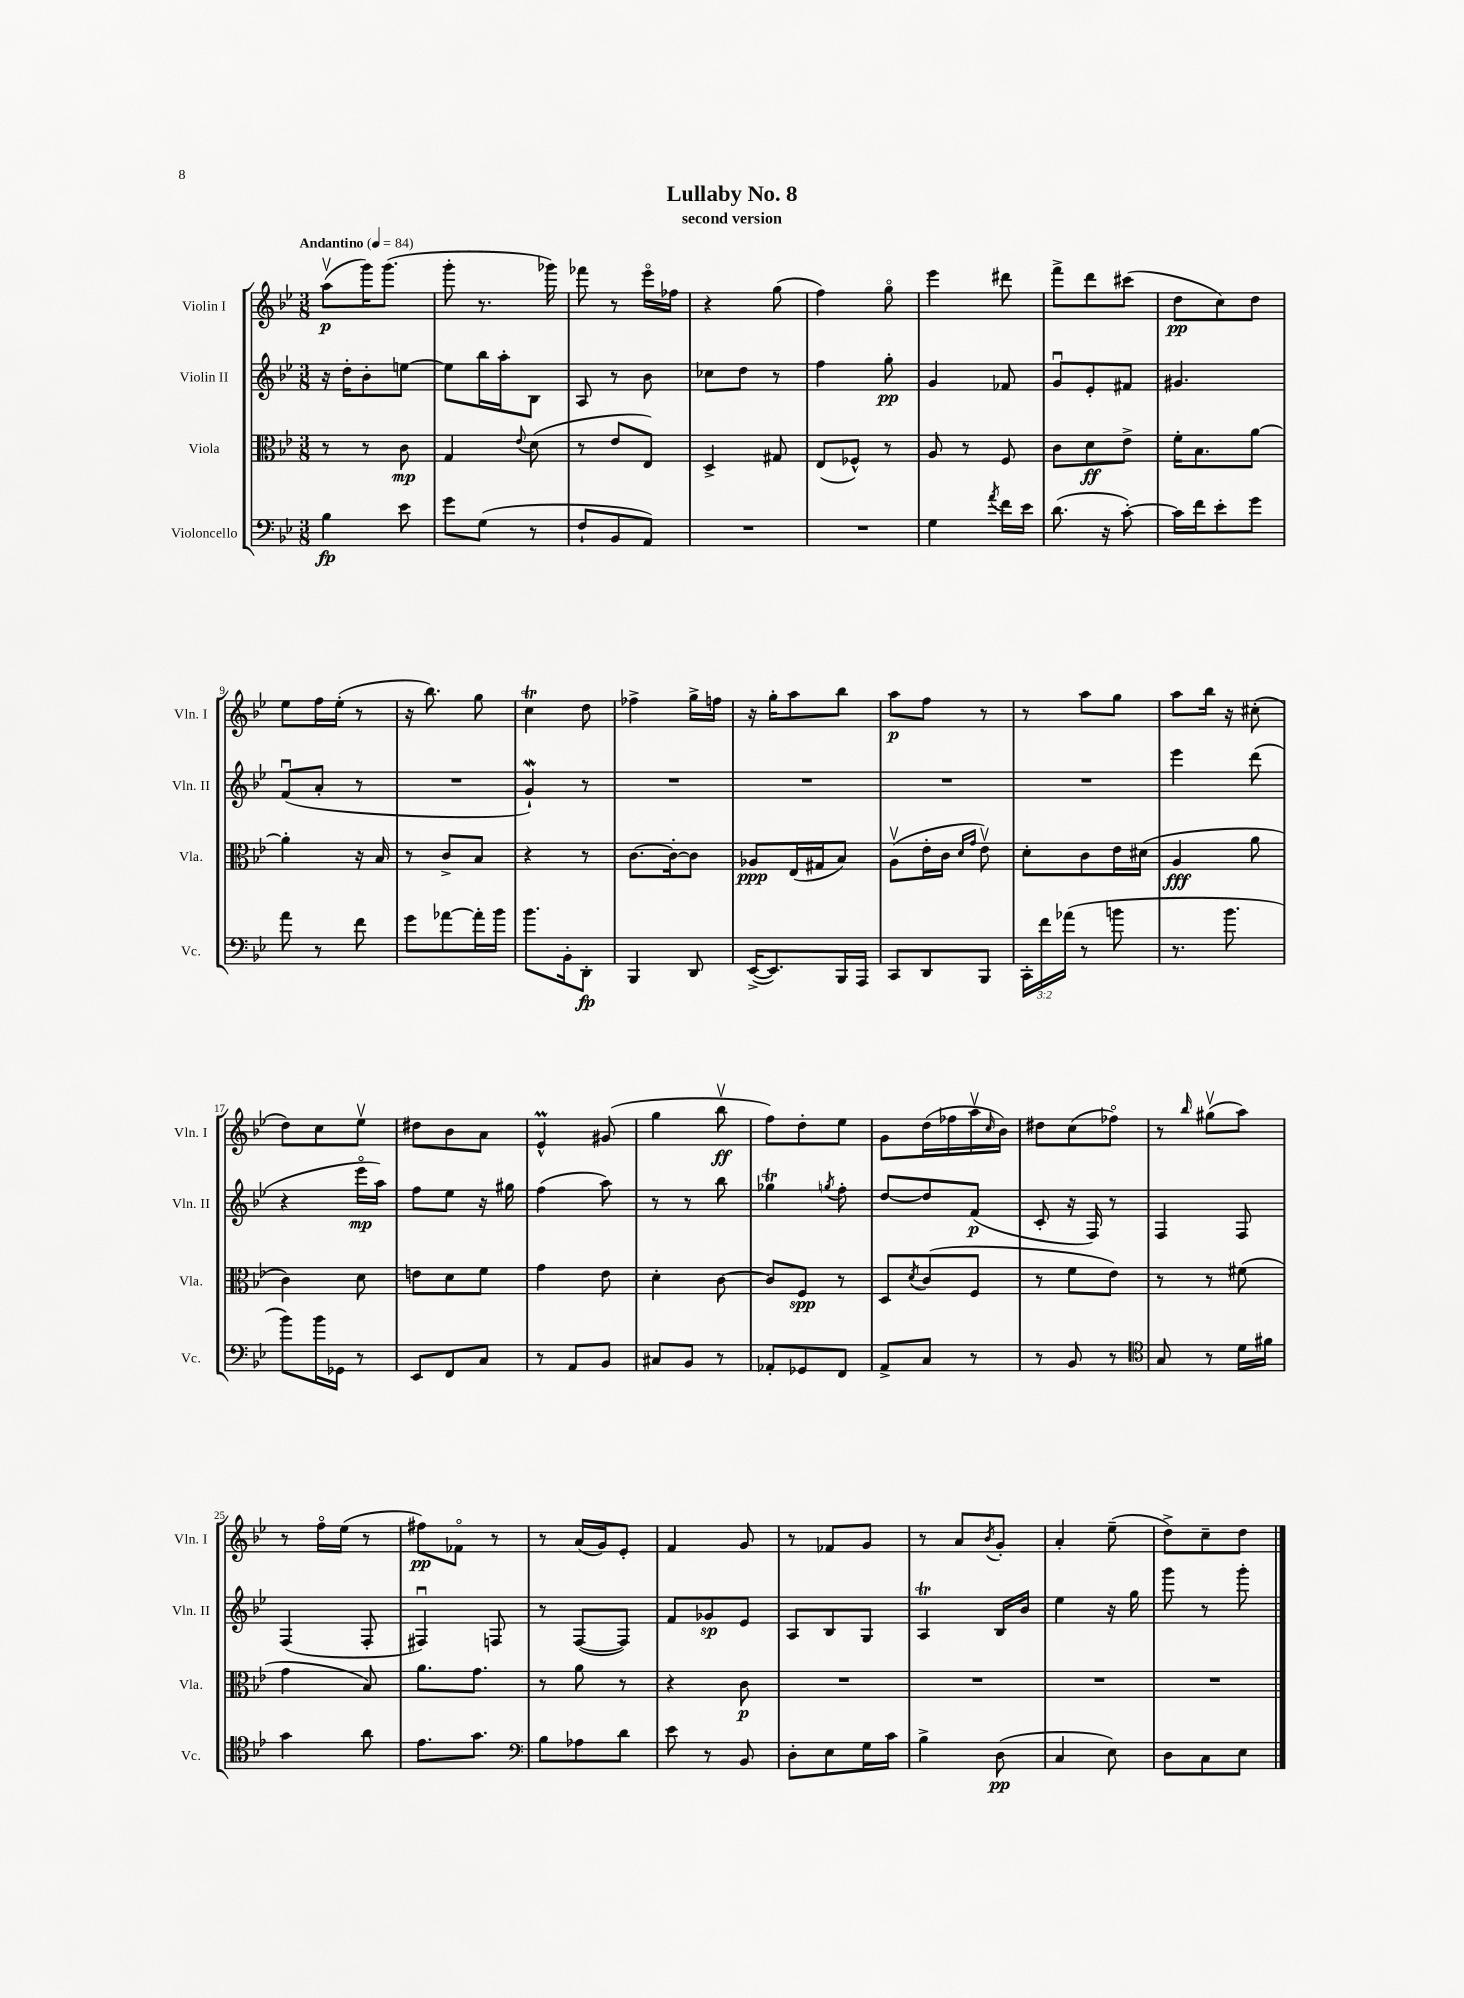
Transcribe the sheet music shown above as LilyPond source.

\header { title = "Lullaby No. 8" subtitle = "second version" }
<<
\new StaffGroup <<
\new Staff = "s0" \with { instrumentName = "Violin I" shortInstrumentName = "Vln. I" } {
    \clef treble \key bes \major \numericTimeSignature \time 3/8 \tempo "Andantino" 4 = 84
    a''8\upbow\p( g'''16) g'''8.( |
    g'''8-. r8. ges'''16) |
    fes'''8 r8 ees'''16\flageolet fes''16 |
    r4 g''8( |
    f''4) g''8\flageolet |
    ees'''4 dis'''8 |
    f'''8-> d'''8 cis'''8( |
    d''8\pp c''8) d''8 |
    ees''8 f''16 ees''16-.( r8 |
    r16 bes''8.) g''8 |
    c''4\trill d''8 |
    fes''4-> g''16-> f''16 |
    r16 g''16-. a''8 bes''8 |
    a''8\p f''8 r8 |
    r8 a''8 g''8 |
    a''8 bes''16 r16 cis''8-.( |
    d''8) c''8 ees''8\upbow |
    dis''8 bes'8 a'8 |
    ees'4-^\prall gis'8( |
    g''4 bes''8\upbow\ff |
    f''8) d''8-. ees''8 |
    g'8 d''16( fes''16 a''16\upbow \grace { c''16 } bes'16) |
    dis''8 c''8( fes''8\flageolet) |
    r8 \grace { bes''16 } gis''8\upbow( a''8) |
    r8 f''16\flageolet ees''16( r8 |
    fis''8\pp) fes'8\flageolet r8 |
    r8 a'16( g'16) ees'8-. |
    f'4 g'8 |
    r8 fes'8 g'8 |
    r8 a'8 \acciaccatura { bes'8 } g'8-. |
    a'4-. ees''8--( |
    d''8->) c''8-- d''8 \bar "|." |
}
\new Staff = "s1" \with { instrumentName = "Violin II" shortInstrumentName = "Vln. II" } {
    \clef treble \key bes \major \numericTimeSignature \time 3/8
    r16 d''16-. bes'8-. e''8~ |
    e''8 bes''16 a''16-. bes8 |
    a8 r8 bes'8 |
    ces''8 d''8 r8 |
    f''4 g''8-.\pp |
    g'4 fes'8 |
    g'8\downbow ees'8-. fis'8 |
    gis'4. |
    f'8\downbow( a'8-. r8 |
    R4. |
    g'4-!\mordent) r8 |
    R4. |
    R4. |
    R4. |
    R4. |
    ees'''4 d'''8( |
    r4 ees'''16\flageolet\mp a''16) |
    f''8 ees''8 r16 gis''16 |
    f''4( a''8) |
    r8 r8 bes''8 |
    ges''4\trill \acciaccatura { g''8 } f''8-. |
    d''8~ d''8 f'8\p( |
    c'8-. r16 f16) r8 |
    f4 f8 |
    f4( f8-. |
    fis4\downbow) f8 |
    r8 f8~( f8) |
    f'8 ges'8\sp ees'8 |
    a8 bes8 g8 |
    a4\trill bes16 bes'16 |
    ees''4 r16 g''16 |
    g'''8 r8 g'''8-. \bar "|." |
}
\new Staff = "s2" \with { instrumentName = "Viola" shortInstrumentName = "Vla." } {
    \clef alto \key bes \major \numericTimeSignature \time 3/8
    r8 r8 c'8\mp |
    g4 \appoggiatura { ees'8 } d'8( |
    r8 ees'8 ees8) |
    d4-> gis8 |
    ees8( fes8-^) r8 |
    a8 r8 f8 |
    c'8 d'8\ff ees'8-> |
    f'16-. bes8. a'8~ |
    a'4-. r16 bes16 |
    r8 c'8-> bes8 |
    r4 r8 |
    c'8.~ c'16~-. c'8 |
    aes8\ppp ees16( gis16 bes8) |
    a8\upbow( ees'16-. c'16 \grace { d'16 g'16 } ees'8\upbow) |
    d'8-. c'8 ees'16 dis'16( |
    a4\fff a'8 |
    c'4) d'8 |
    e'8 d'8 f'8 |
    g'4 ees'8 |
    d'4-. c'8~ |
    c'8 f8\spp r8 |
    d8 \acciaccatura { d'8 } c'8( f8 |
    r8 f'8 ees'8) |
    r8 r8 fis'8( |
    g'4 bes8) |
    a'8. g'8. |
    r8 a'8 r8 |
    r4 c'8\p |
    R4. |
    R4. |
    R4. |
    R4. \bar "|." |
}
\new Staff = "s3" \with { instrumentName = "Violoncello" shortInstrumentName = "Vc." } {
    \clef bass \key bes \major \numericTimeSignature \time 3/8 \override Staff.TupletNumber.text = #tuplet-number::calc-fraction-text
    bes4\fp ees'8 |
    g'8 g8( r8 |
    f8-! bes,8 a,8) |
    R4. |
    R4. |
    g4 \acciaccatura { a'8 } f'16 ees'16 |
    d'8.( r16 c'8~-.) |
    c'16 f'16 ees'8-. g'8 |
    a'8 r8 f'8 |
    g'8 aes'8~ aes'16-. bes'16 |
    bes'8. bes,16-. d,8-.\fp |
    bes,,4 d,8 |
    ees,16~->( ees,8.) bes,,16 a,,16 |
    c,8 d,8 bes,,8 |
    \tuplet 3/2 { c,16-. f'16 aes'16( } r8 b'8 |
    r8. bes'8. |
    bes'8) bes'16 ges,16 r8 |
    ees,8 f,8 c8 |
    r8 a,8 bes,8 |
    cis8 bes,8 r8 |
    aes,8-. ges,8 f,8 |
    a,8-> c8 r8 |
    r8 bes,8 r8 |
    \clef tenor g8 r8 d'16 fis'16 |
    g'4 a'8 |
    ees'8. g'8. |
    \clef bass bes8 aes8 d'8 |
    ees'8 r8 bes,8 |
    d8-. ees8 g16 c'16 |
    bes4-> d8\pp( |
    c4 ees8) |
    d8 c8 ees8 \bar "|." |
}
>>
>>
